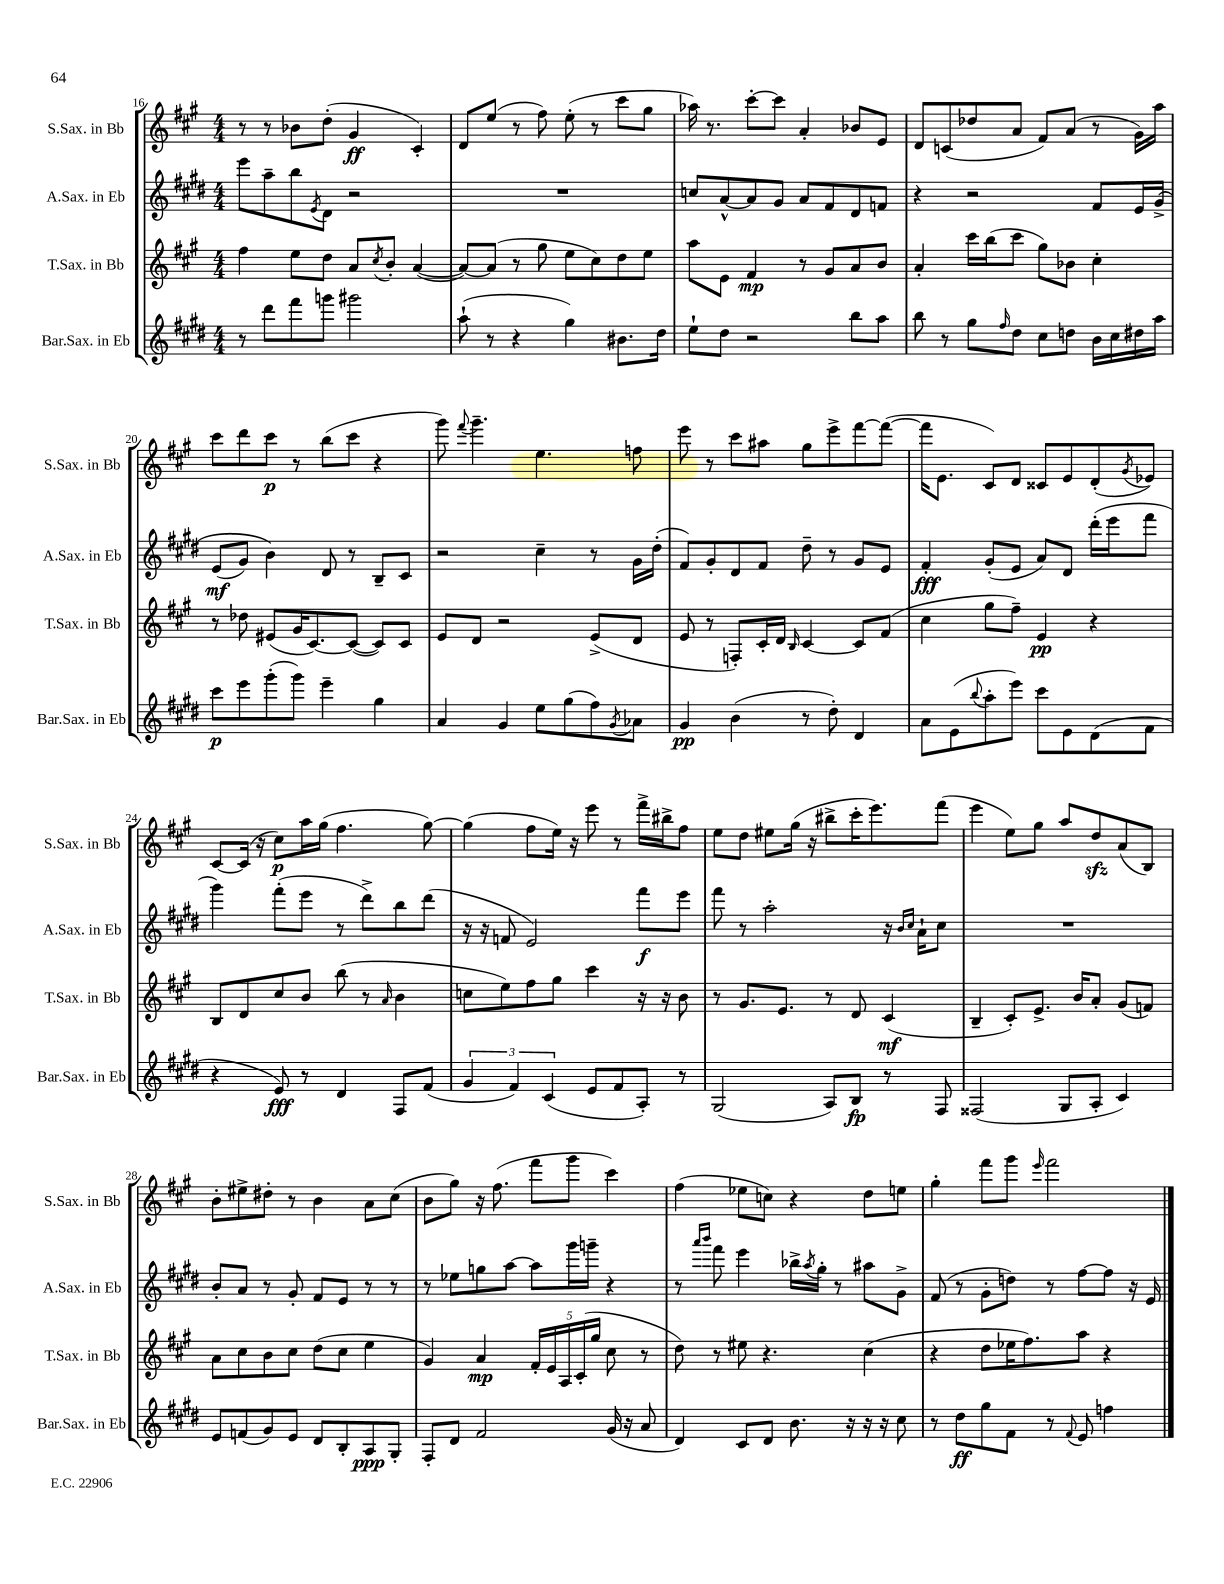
<<
\new StaffGroup <<
\new Staff = "s0" \with { instrumentName = "S.Sax. in Bb" shortInstrumentName = "S.Sax. in Bb" } {
    \clef treble \key a \major \numericTimeSignature \time 4/4
    r8 r8 bes'8 d''8-.( gis'4\ff cis'4-.) |
    d'8 e''8( r8 fis''8) e''8-.( r8 cis'''8 gis''8 |
    aes''16) r8. cis'''8~-. cis'''8 a'4-. bes'8 e'8 |
    d'8 c'8( des''8 a'8 fis'8) a'8( r8 gis'16) a''16 |
    cis'''8 d'''8 cis'''8\p r8 b''8( cis'''8 r4 |
    gis'''8) \appoggiatura { fis'''8 } gis'''4.-- e''4. f''8 |
    e'''8 r8 cis'''8 ais''8 gis''8 e'''8-> fis'''8~ fis'''8~( |
    fis'''16 e'8. cis'8) d'8 cisis'8 e'8 d'8-.( \acciaccatura { gis'8 } ees'8) |
    cis'8~ cis'16( r16 cis''8\p) a''16 gis''16( fis''4. gis''8~) |
    gis''4( fis''8 e''16) r16 e'''8 r8 fis'''16-> bis''16-> fis''8 |
    e''8 d''8 eis''8 gis''16( r16 bis''8-> cis'''16-. e'''8.) fis'''8( |
    e'''4 e''8) gis''8 a''8 d''8\sfz a'8( b8) |
    b'8-. eis''8-> dis''8-. r8 b'4 a'8 cis''8( |
    b'8 gis''8) r16 fis''8.( fis'''8 gis'''8 cis'''4) |
    fis''4( ees''8 c''8) r4 d''8 e''8 |
    gis''4-. fis'''8 gis'''8 \grace { e'''16 } fis'''2 \bar "|." |
}
\new Staff = "s1" \with { instrumentName = "A.Sax. in Eb" shortInstrumentName = "A.Sax. in Eb" } {
    \clef treble \key e \major \numericTimeSignature \time 4/4
    e'''8 a''8-- b''8 \acciaccatura { e'8 } dis'8 r2 |
    R1 |
    c''8 a'8~-^ a'8 gis'8 a'8 fis'8 dis'8 f'8 |
    r4 r2 fis'8 e'16 gis'16->\( |
    e'8\mf( gis'8) b'4\) dis'8 r8 b8-- cis'8 |
    r2 cis''4-- r8 gis'16 dis''16-.( |
    fis'8) gis'8-. dis'8 fis'8 dis''8-- r8 gis'8 e'8 |
    fis'4-.\fff gis'8-.( e'8 a'8) dis'8 dis'''16-.( e'''16 fis'''8 |
    gis'''4) fis'''8-.( e'''8 r8 dis'''8->) b''8 dis'''8( |
    r16 r16 f'8 e'2) fis'''8\f e'''8 |
    fis'''8 r8 a''2-. r16 \grace { b'16 cis''16 } a'16-! cis''8 |
    R1 |
    b'8-. a'8 r8 gis'8-. fis'8 e'8 r8 r8 |
    r8 ees''8 g''8 a''8~ a''8 gis'''16 g'''16-- r4 |
    r8 \grace { a'''16 b'''16 } fis'''8 e'''4 bes''16-> \acciaccatura { a''8 } gis''16-. r8 ais''8 gis'8-> |
    fis'8( r8 gis'8-. d''8) r8 fis''8~ fis''8 r16 e'16 \bar "|." |
}
\new Staff = "s2" \with { instrumentName = "T.Sax. in Bb" shortInstrumentName = "T.Sax. in Bb" } {
    \clef treble \key a \major \numericTimeSignature \time 4/4
    fis''4 e''8 d''8 a'8 \acciaccatura { cis''8 } b'8-. a'4~( |
    a'8~) a'8( r8 gis''8 e''8 cis''8) d''8 e''8 |
    a''8 e'8 fis'4\mp r8 gis'8 a'8 b'8 |
    a'4-. cis'''16 b''16( cis'''8 gis''8) bes'8 cis''4-. |
    r8 des''8 eis'8( gis'16 cis'8.~) cis'8~( cis'8) cis'8 |
    e'8 d'8 r2 e'8->( d'8 |
    e'8 r8 f8-.) cis'16-. d'16 \grace { b16 } cis'4~ cis'8 fis'8( |
    cis''4 gis''8 fis''8--) e'4\pp r4 |
    b8 d'8 cis''8 b'8 b''8( r8 \grace { a'16 } b'4 |
    c''8 e''8) fis''8 gis''8 cis'''4 r16 r16 b'8 |
    r8 gis'8. e'8. r8 d'8 cis'4\mf( |
    b4-- cis'8-.) e'8.-> b'16 a'8-. gis'8( f'8) |
    a'8 cis''8 b'8 cis''8 d''8( cis''8 e''4 |
    gis'4) a'4\mp \tuplet 5/4 { fis'16-. e'16 a16 cis'16-.( gis''16 } cis''8 r8 |
    d''8) r8 eis''8 r4. cis''4( |
    r4 d''8 ees''16 fis''8.) a''8 r4 \bar "|." |
}
\new Staff = "s3" \with { instrumentName = "Bar.Sax. in Eb" shortInstrumentName = "Bar.Sax. in Eb" } {
    \clef treble \key e \major \numericTimeSignature \time 4/4
    r8 dis'''8 fis'''8 g'''8 gis'''2 |
    a''8-!( r8 r4 gis''4) bis'8. dis''16 |
    e''8-! dis''8 r2 b''8 a''8 |
    b''8 r8 gis''8 \grace { fis''16 } dis''8 cis''8 d''8 b'16 cis''16 dis''16 a''16 |
    cis'''8\p e'''8 gis'''8-.( gis'''8) e'''4-- gis''4 |
    a'4 gis'4 e''8 gis''8( fis''8) \acciaccatura { gis'8 } aes'8 |
    gis'4\pp b'4( r8 dis''8-.) dis'4 |
    a'8 e'8( \appoggiatura { b''8 } a''8-. e'''8) cis'''8 e'8 dis'8( fis'8 |
    r4 e'8\fff) r8 dis'4 fis8 fis'8( |
    \tuplet 3/2 { gis'4 fis'4) cis'4( } e'8 fis'8 a8-.) r8 |
    gis2( a8) b8\fp r8 fis8 |
    fisis2( gis8 a8-. cis'4) |
    e'8 f'8( gis'8) e'8 dis'8 b8-. a8\ppp gis8-. |
    fis8-. dis'8 fis'2 gis'16( r16 a'8 |
    dis'4) cis'8 dis'8 b'8. r16 r16 r16 cis''8 |
    r8 dis''8\ff gis''8 fis'8 r8 \appoggiatura { fis'8 } e'8 f''4 \bar "|." |
}
>>
>>
\layout { \context { \Score currentBarNumber = #16 } }
